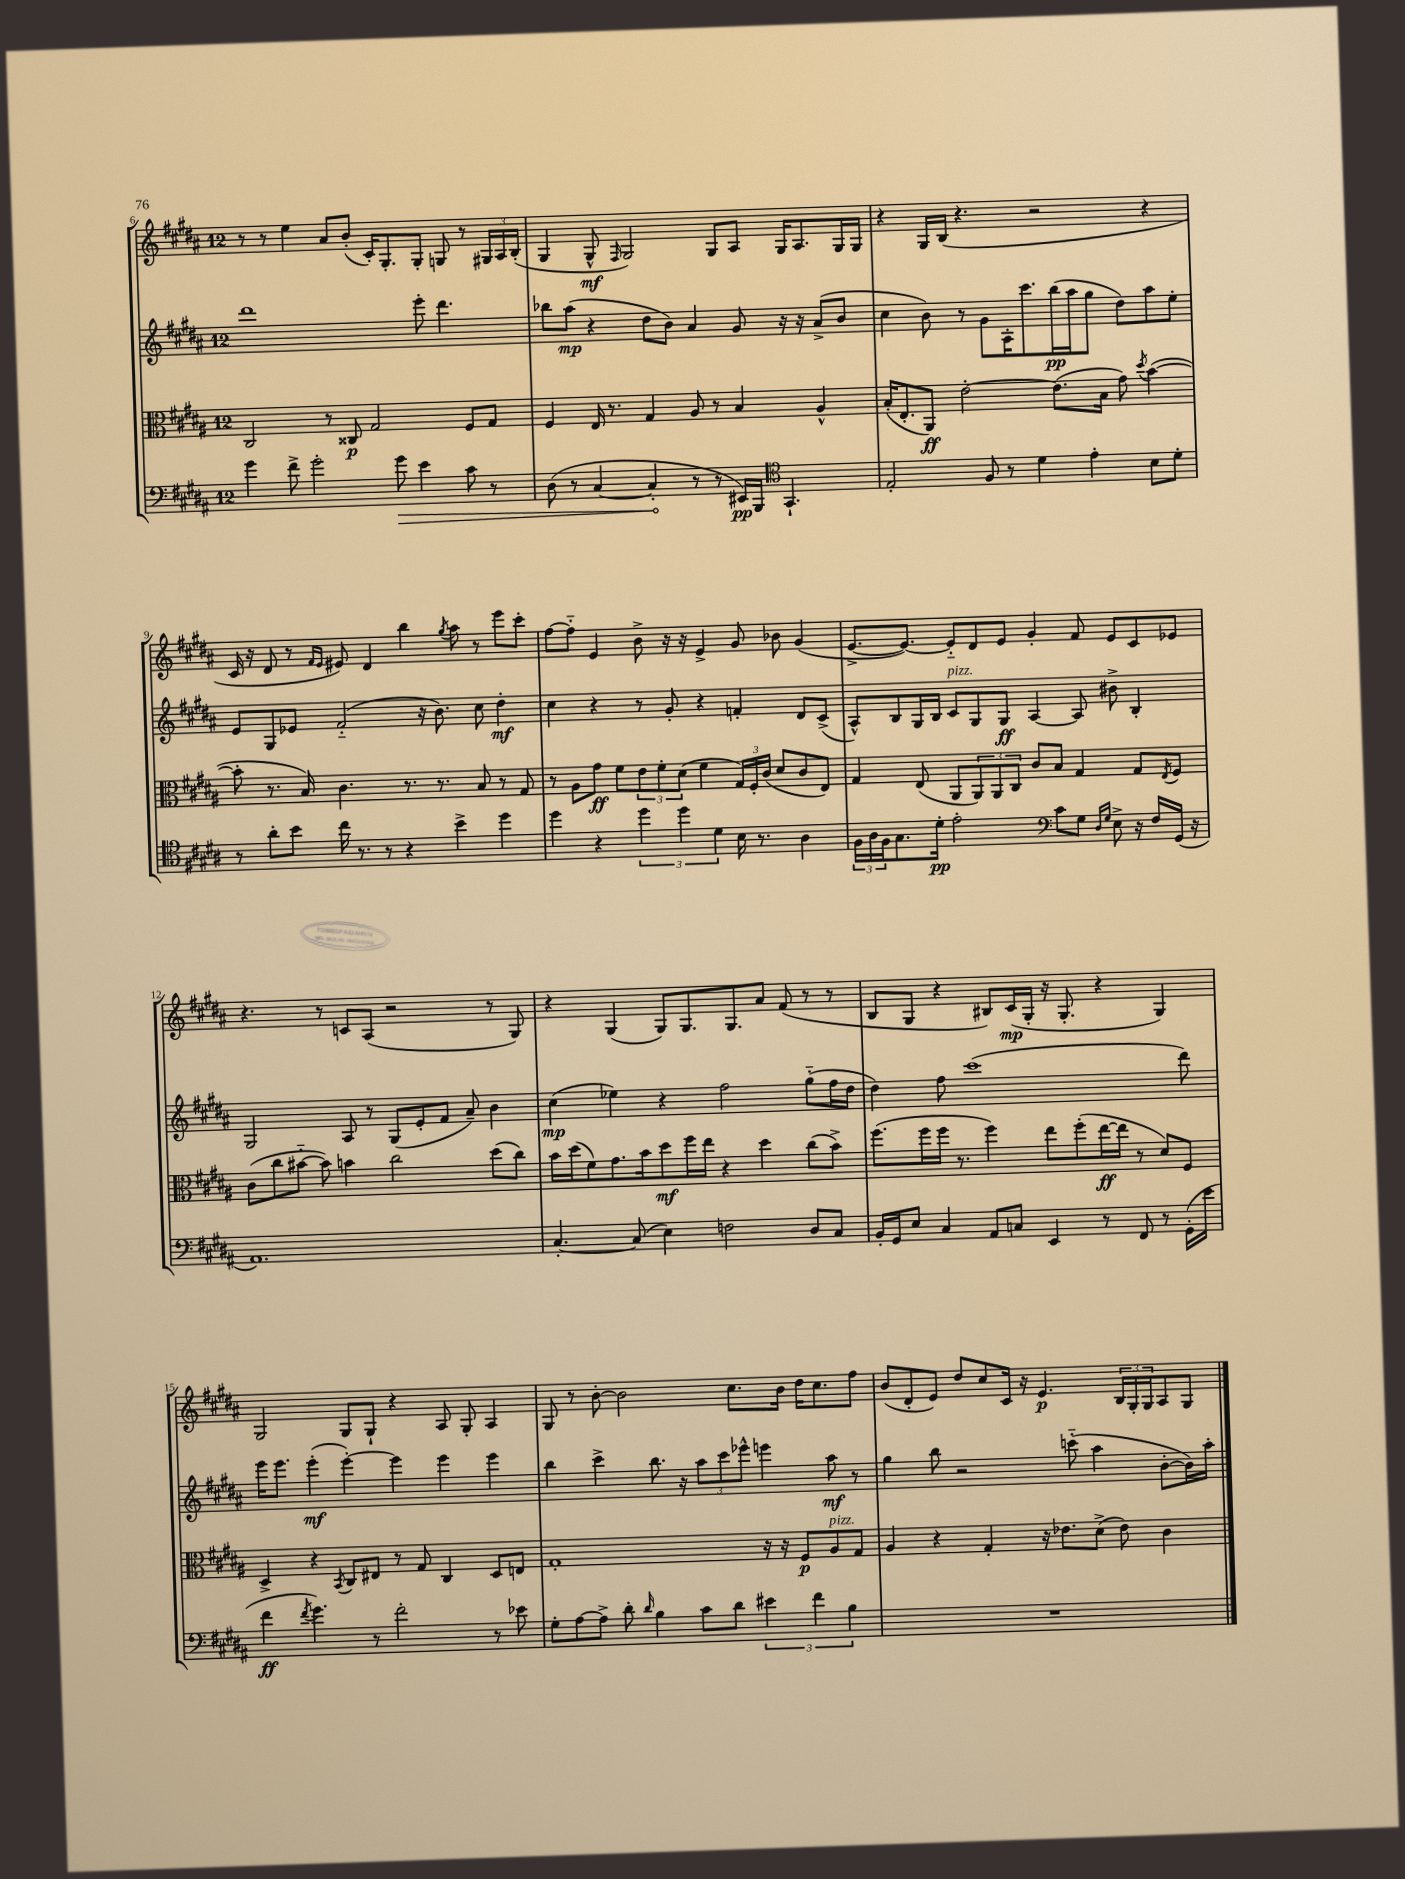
<<
\new StaffGroup <<
\new Staff = "s0" {
    \clef treble \key b \major \once \override Staff.TimeSignature.style = #'single-digit \time 12/8
    r8 r8 e''4 ais'8 b'8-.( cis'16-.) gis8.-. gis8-. g8 r8 \tuplet 3/2 { gis16 ais16 b16-.( } |
    gis4 gis8-^\mf \grace { fis16 } gis2) gis8 ais8 gis16 ais8. gis16 gis16 |
    r4 gis16 b16( r4. r2 r4 |
    cis'16 r16 dis'8 r8 \grace { fis'16 e'16 } eis'8) dis'4 b''4 \acciaccatura { gis''8 } ais''8 r8 e'''8 cis'''8-. |
    fis''8~ fis''8-_ e'4 b'8-> r16 r16 e'4-> gis'8 bes'8 gis'4( |
    e'8.~-> e'8.~) e'8-_ dis'8 e'8 gis'4-. fis'8 e'8 cis'8 ees'8 |
    r4. r8 c'8 ais8( r2 r8 gis8) |
    r4 gis4( gis8) gis8. gis8. ais'8 fis'8( r8 r8 |
    b8 gis8 r4 bis8) cis'16\mp( gis16-. r16 gis8.-. r4 gis4) |
    gis2 gis8 gis8-! r4 ais8 gis8-. ais4 |
    gis8 r8 b'8~-. b'2 cis''8. b'16 dis''16 cis''8. fis''8 |
    b'8( dis'8-. e'8) dis''8 cis''8 cis'16 r16 e'4.\p \tuplet 3/2 { b16 gis16-. gis16 } ais8 gis8 \bar "|." |
}
\new Staff = "s1" {
    \clef treble \key b \major \once \override Staff.TimeSignature.style = #'single-digit \time 12/8
    dis'''1 e'''8-. dis'''4. |
    bes''8 ais''8\mp( r4 dis''8 b'8) ais'4 gis'8 r16 r16 ais'8->( b'8 |
    cis''4 b'8) r8 gis'8 ais16-. cis'''8. b''16\pp( ais''16 gis''8 dis''8) ais''8 e''8-. |
    e'8 gis8 ees'8 fis'2-_( r16 b'8.) cis''8 dis''4-.\mf |
    cis''4 r4 r8 gis'8-. r4 f'4-. dis'8 cis'8->( |
    ais8-^) b8 gis16 b16 cis'8^\markup { \italic "pizz." } gis8 gis8\ff ais4~ ais8 bis'8-> b4-. |
    gis2 ais8 r8 gis8( e'8-. fis'8 ais'8--) b'4 |
    cis''4\mp( ees''4) r4 fis''2 gis''8-_( fis''16 dis''16 |
    dis''4) fis''8 cis'''1( dis'''8) |
    e'''16 e'''8. e'''4-.\mf( e'''4~-.) e'''4 e'''4 e'''4 |
    b''4 cis'''4-> b''8. r16 \tuplet 3/2 { ais''8 cis'''8 ees'''8-^ } e'''4 ais''8\mf r8 |
    gis''4 b''8 r2 c'''8-_( ais''4 b'8~-. b'16) ais''16-. \bar "|." |
}
\new Staff = "s2" {
    \clef alto \key b \major \once \override Staff.TimeSignature.style = #'single-digit \time 12/8
    cis2 r8 cisis8\p gis2 fis8 gis8 |
    fis4 e16 r8. gis4 ais8 r8 b4 ais4-^ |
    b16-.( e8.-. ais,8\ff) e'2~-. e'8.( b16 gis'8) \acciaccatura { dis''8 } b'4~( |
    b'8-. r8. b16) cis'4. r8. r8. b8 r8 gis8 |
    r8 ais8 gis'8\ff fis'8 \tuplet 3/2 { e'8 fis'8-. dis'8( } fis'4 \tuplet 3/2 { gis16) fis16-. cis'16( } dis'8 cis'8 e8) |
    gis4 e8( ais,8 \tuplet 3/2 { ais,8) ais,8 cis8 } cis'8 b8 gis4 gis8 \acciaccatura { e8 } fis8 |
    cis'8( cis''8 bis'8~-_ bis'8) b'4 cis''2 dis''8( cis''8) |
    b'16 dis''16( fis'8) gis'8. b'16 dis''8\mf fis''16 e''16 r4 dis''4 cis''8( b'8->) |
    fis''8.( fis''16 fis''16 r8. fis''4) e''8 fis''8-.( e''16~\ff e''16 r8 dis'8) fis8 |
    dis4-> r4 \acciaccatura { b,8 } cis8 eis8 r8 gis8 cis4 dis8 e8 |
    gis1-. r16 r16 fis8\p ais8^\markup { \italic "pizz." } gis8 |
    ais4 r4 gis4-. r16 ees'8. dis'8->( ees'8) cis'4 \bar "|." |
}
\new Staff = "s3" {
    \clef bass \key b \major \once \override Staff.TimeSignature.style = #'single-digit \time 12/8
    gis'4 fis'8-> gis'2-. \once \override Hairpin.circled-tip = ##t gis'8\> e'4 cis'8 r8 |
    dis8( r8 cis4~ cis4-.\! r8 r8 eis,16\pp) b,,16 \clef tenor gis,4.-! |
    e2-. fis8 r8 dis'4 e'4-. b8 dis'8-. |
    r8 ais'8-. b'8 cis''16 r8. r8 r4 b'4-> dis''4 |
    dis''4 r4 \tuplet 3/2 { dis''4 dis''4 dis'4 } b16 r8. ais4 |
    \tuplet 3/2 { fis16 ais16 fis16 } gis8. dis'16-.\pp e'2-. \clef bass cis'8 gis8 \grace { dis16 gis16 } e8-> r16 fis16 gis,16( r16 |
    ais,1.) |
    cis4.~-. cis8( e4) f2 dis8 cis8 |
    b,16-. gis,16 e8 cis4 ais,8 c8 e,4 r8 fis,8 r8 gis,16-.( e'16 |
    fis'4\ff \acciaccatura { fis'8 } gis'4.) r8 fis'2-. r8 ees'8 |
    gis8-. ais8~ ais8-> dis'8-. \grace { dis'16 } b4 cis'8 dis'8 \tuplet 3/2 { eis'4 fis'4 b4 } |
    R1. \bar "|." |
}
>>
>>
\layout { \context { \Score currentBarNumber = #6 } }
